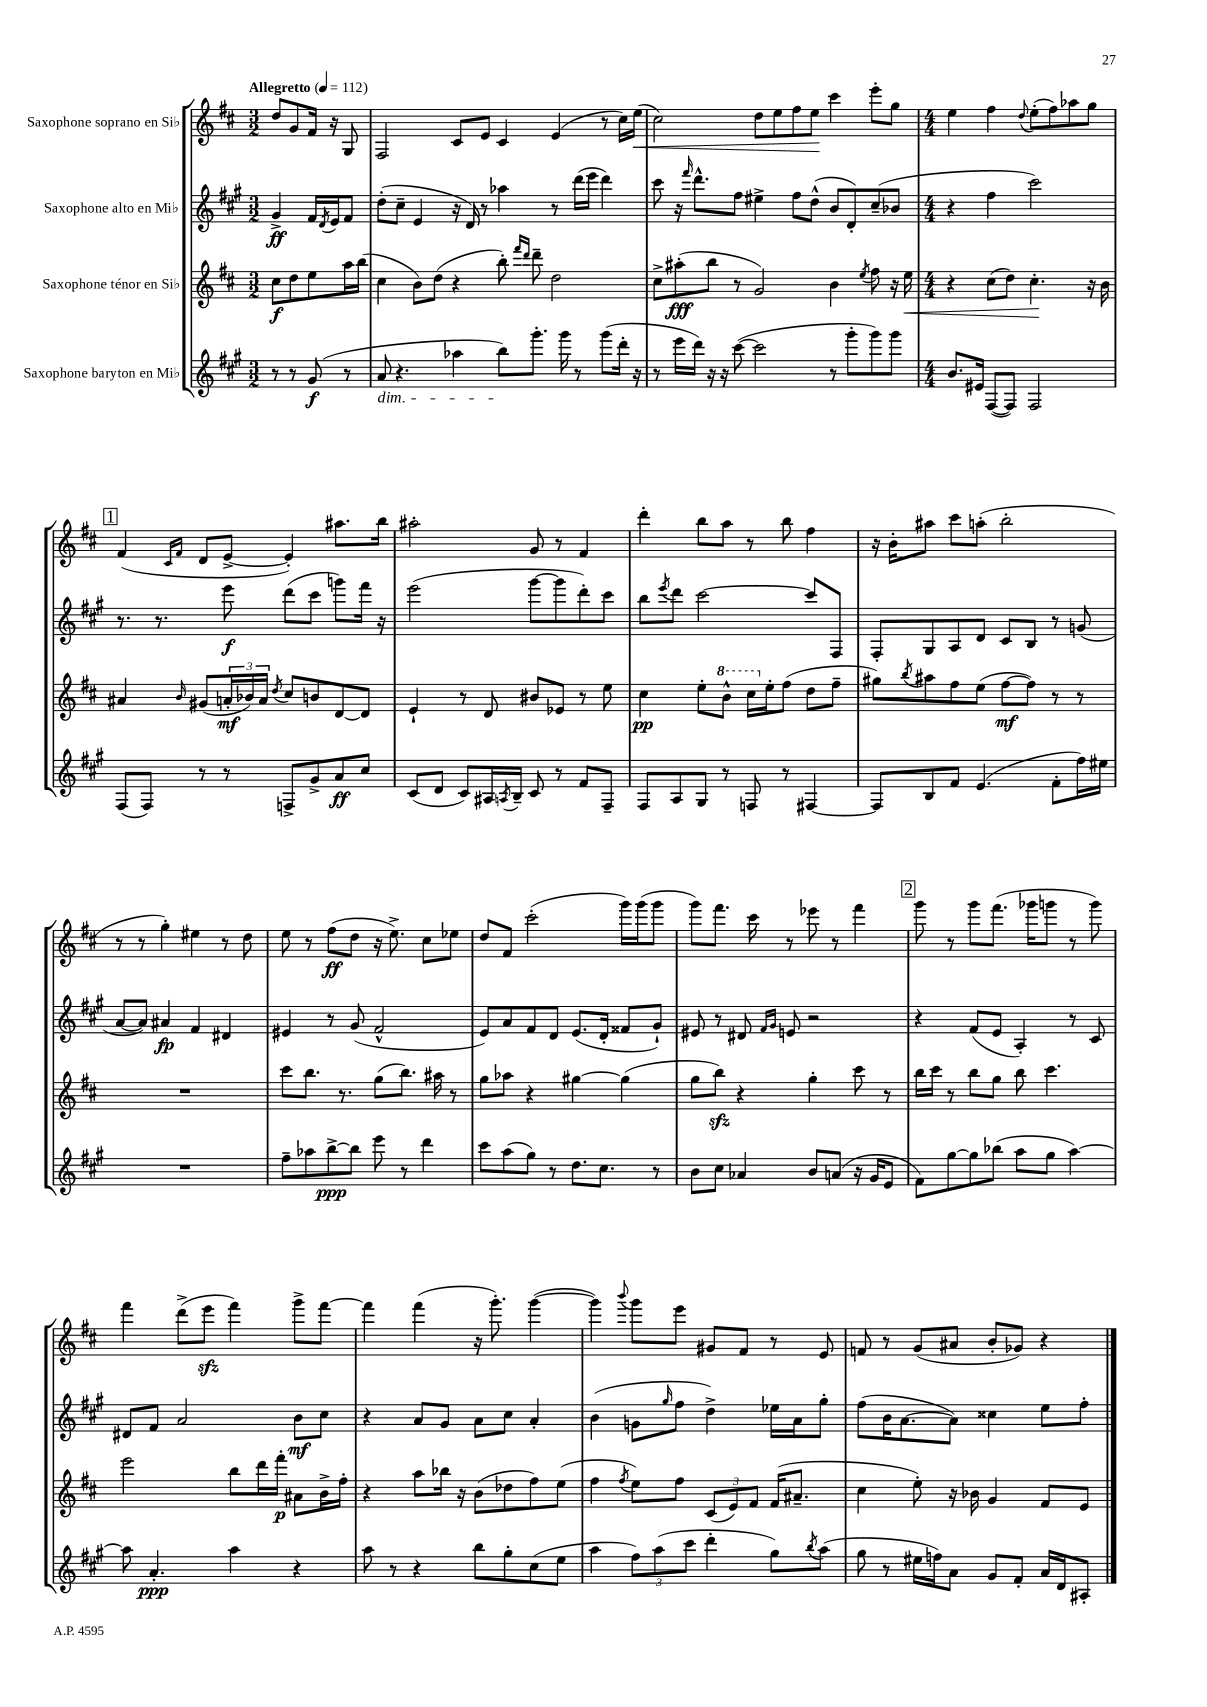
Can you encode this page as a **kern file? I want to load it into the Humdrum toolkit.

**kern	**kern	**kern	**kern
*staff4	*staff3	*staff2	*staff1
*clefG2	*clefG2	*clefG2	*clefG2
*k[f#c#g#]	*k[f#c#]	*k[f#c#g#]	*k[f#c#]
*M3/2	*M3/2	*M3/2	*M3/2
*MM112	*MM112	*MM112	*MM112
8r	8cc#	4g#^	8dd
8r	8dd	.	8g
(8g#	8ee	16f#	16f#
.	.	8qd	.
.	.	16e	16r
8r	16aa	8f#	8G
.	(16bb	.	.
=	=	=	=
8a	4cc#	(8dd'	2F#
4.r	.	8cc#~	.
.	8b)	4e	.
.	(8dd	.	.
4aa-	4r	16r	8c#
.	.	16d)	.
.	.	8r	8e
8bb)	8bb')	4aa-	4c#
.	16qqfff#	.	.
.	16qqddd	.	.
8.ggg#'	8ddd~	.	.
.	2dd	8r	(4e
16ggg#	.	.	.
8r	.	(16ddd	.
.	.	16eee	.
(8ggg#	.	4ddd)	8r
16ddd'	.	.	16cc#)
16r	.	.	(16ee
=	=	=	=
8r	8cc#^	8ccc#	2cc#)
16eee	(8aa#'	16r	.
.	.	16qqfff#	.
16ddd)	.	8.ddd^^	.
16r	8bb	.	.
16r	.	.	.
([8ccc#	8r	8ff#	.
2ccc#]	2g)	4ee#^	8dd
.	.	.	8ee
.	.	8ff#	8ff#
.	.	(8dd^^	8ee
8r	4b	8b	4ccc#
8ggg#'	.	8d')	.
.	8qee	.	.
8ggg#)	8ff#	(8cc#~	8eee'
8ggg#	16r	8b-	8gg
.	16ee	.	.
=	=	=	=
*M4/4	*M4/4	*M4/4	*M4/4
8.b	4r	4r	4ee
16e#	.	.	.
([8F#	(8cc#	4ff#	4ff#
8F#])	8dd)	.	.
.	.	.	8qqdd
2F#	4.cc#'	2ccc#)	(8ee'
.	.	.	8ff#)
.	.	.	8aa-
.	16r	.	8gg
.	16b	.	.
=	=	=	=
(8F#	4a#	8.r	(4f#
8F#)	.	.	.
.	.	8.r	.
.	.	.	16qqc#
.	16qqb	.	16qqf#
8r	(8g#	.	8d
8r	24a'	8eee	[8e^
.	24b-)	.	.
.	24a	.	.
.	8qdd	.	.
8F^	8cc#	(8ddd	4e'])
8g#^	8b	8ccc#	.
8a	[8d	8ggg)	8.aa#
8cc#	8d]	16fff#	.
.	.	16r	16bb
=	=	=	=
(8c#	4e`	(2eee	2aa#'
8d	.	.	.
8c#)	8r	.	.
16A#	8d	.	.
8qA	.	.	.
16B~	.	.	.
8c#	8b#	[8ggg#	8g
8r	8e-	8ggg#]	8r
8f#	8r	8ddd')	4f#
8F#~	8ee	8ccc#	.
=	=	=	=
8F#	4cc#	8bb	4ddd'
.	.	8qeee	.
8A	.	8ddd	.
8G#	8ee'	[2ccc#	8bb
8r	8bb^^	.	8aa
8F	16ccc#	.	8r
.	16ee'	.	.
8r	(8ff#	.	8bb
[4F#	8dd	8ccc#]	4ff#
.	8ff#~	8F#	.
=	=	=	=
8F#]	8gg#)	8F#'	16r
.	.	.	16b'
.	8qbb	.	.
8B	8aa#	8G#	8aa#
8f#	8ff#	8A	8ccc#
(4.e	(8ee	8d	(8aa'
.	[8ff#	8c#	2bb'
.	8ff#])	8B	.
8f#'	8r	8r	.
16ff#)	8r	(8g	.
16ee#	.	.	.
=	=	=	=
1r	1r	[8a	8r
.	.	8a])	8r
.	.	4a#	4gg')
.	.	4f#	4ee#
.	.	4d#	8r
.	.	.	8dd
=	=	=	=
8ff#~	8ccc#	4e#	8ee
8aa-	8.bb	.	8r
[8bb^	.	8r	(8ff#
.	8.r	.	.
8bb]	.	(8g#	8dd
8eee	(8gg	2f#^^	16r
.	.	.	8.ee^)
8r	8.bb)	.	.
4ddd	.	.	8cc#
.	16aa#	.	.
.	8r	.	8ee-
=	=	=	=
8ccc#	8gg	8e)	8dd
(8aa	8aa-	8a	8f#
8gg#)	4r	8f#	(2ccc#'
8r	.	8d	.
8.dd	[4gg#	(8.e	.
8.cc#	.	16d'	.
.	(4gg#]	8f##	16ggg)
.	.	.	(16ggg
8r	.	8g#`)	8ggg
=	=	=	=
8b	8gg	8e#	8ggg)
8cc#	8bb)	8r	8.fff#
4a-	4r	8d#	.
.	.	.	16ccc#
.	.	16qqf#	.
.	.	16qqg#	.
.	.	8e	8r
8b	4gg'	2r	8eee-
(8a	.	.	8r
16r	8ccc#	.	4fff#
16g#	.	.	.
8e	8r	.	.
=	=	=	=
8f#)	16bb	4r	8ggg
.	16ccc#	.	.
[8gg#	8r	.	8r
8gg#]	8bb	(8f#	8ggg
(8bb-	8gg	8e	(8.fff#
8aa	8bb	4A')	.
.	.	.	16ggg-
8gg#	4.ccc#	.	8ggg
[4aa)	.	8r	8r
.	.	8c#	8ggg)
=	=	=	=
8aa]	2eee	8d#	4fff#
4.a'	.	8f#	.
.	.	2a	(8ddd^
.	.	.	8eee
4aa	8bb	.	4fff#)
.	16ddd	.	.
.	16fff#'	.	.
4r	8a#	8b	8ggg^
.	16b^	8cc#	[8fff#
.	16ff#'	.	.
=	=	=	=
8aa	4r	4r	4fff#]
8r	.	.	.
4r	8aa	8a	(4fff#
.	16bb-	8g#	.
.	16r	.	.
8bb	(8b	8a	16r
.	.	.	8.ggg')
8gg#'	8dd-	8cc#	.
(8cc#	8ff#)	4a'	([4ggg
8ee	(8ee	.	.
=	=	=	=
4aa	4ff#	(4b	4ggg])
.	8qff#	.	8qqbbb
12ff#)	8ee)	8g	8ggg
(12aa	.	.	.
.	.	16qqgg#	.
.	8ff#	8ff#	8eee
12ccc#	.	.	.
4ddd'	(12c#	4dd^)	8g#
.	12e)	.	.
.	.	.	8f#
.	12f#	.	.
8gg#)	(16f#	16ee-	8r
.	8.a#~	16a	.
8qbb	.	.	.
(8aa	.	8gg#'	8e
=	=	=	=
8gg#	4cc#	(8ff#	8f
8r	.	16b	8r
.	.	[8.a	.
16ee#	8ee')	.	(8g
16ff)	.	.	.
8a	16r	8a])	8a#
.	16b-	.	.
8g#	4g	4cc##	8b'
8f#'	.	.	8g-)
16a	8f#	8ee	4r
16d	.	.	.
8A#'	8e	8ff#'	.
==	==	==	==
*-	*-	*-	*-
